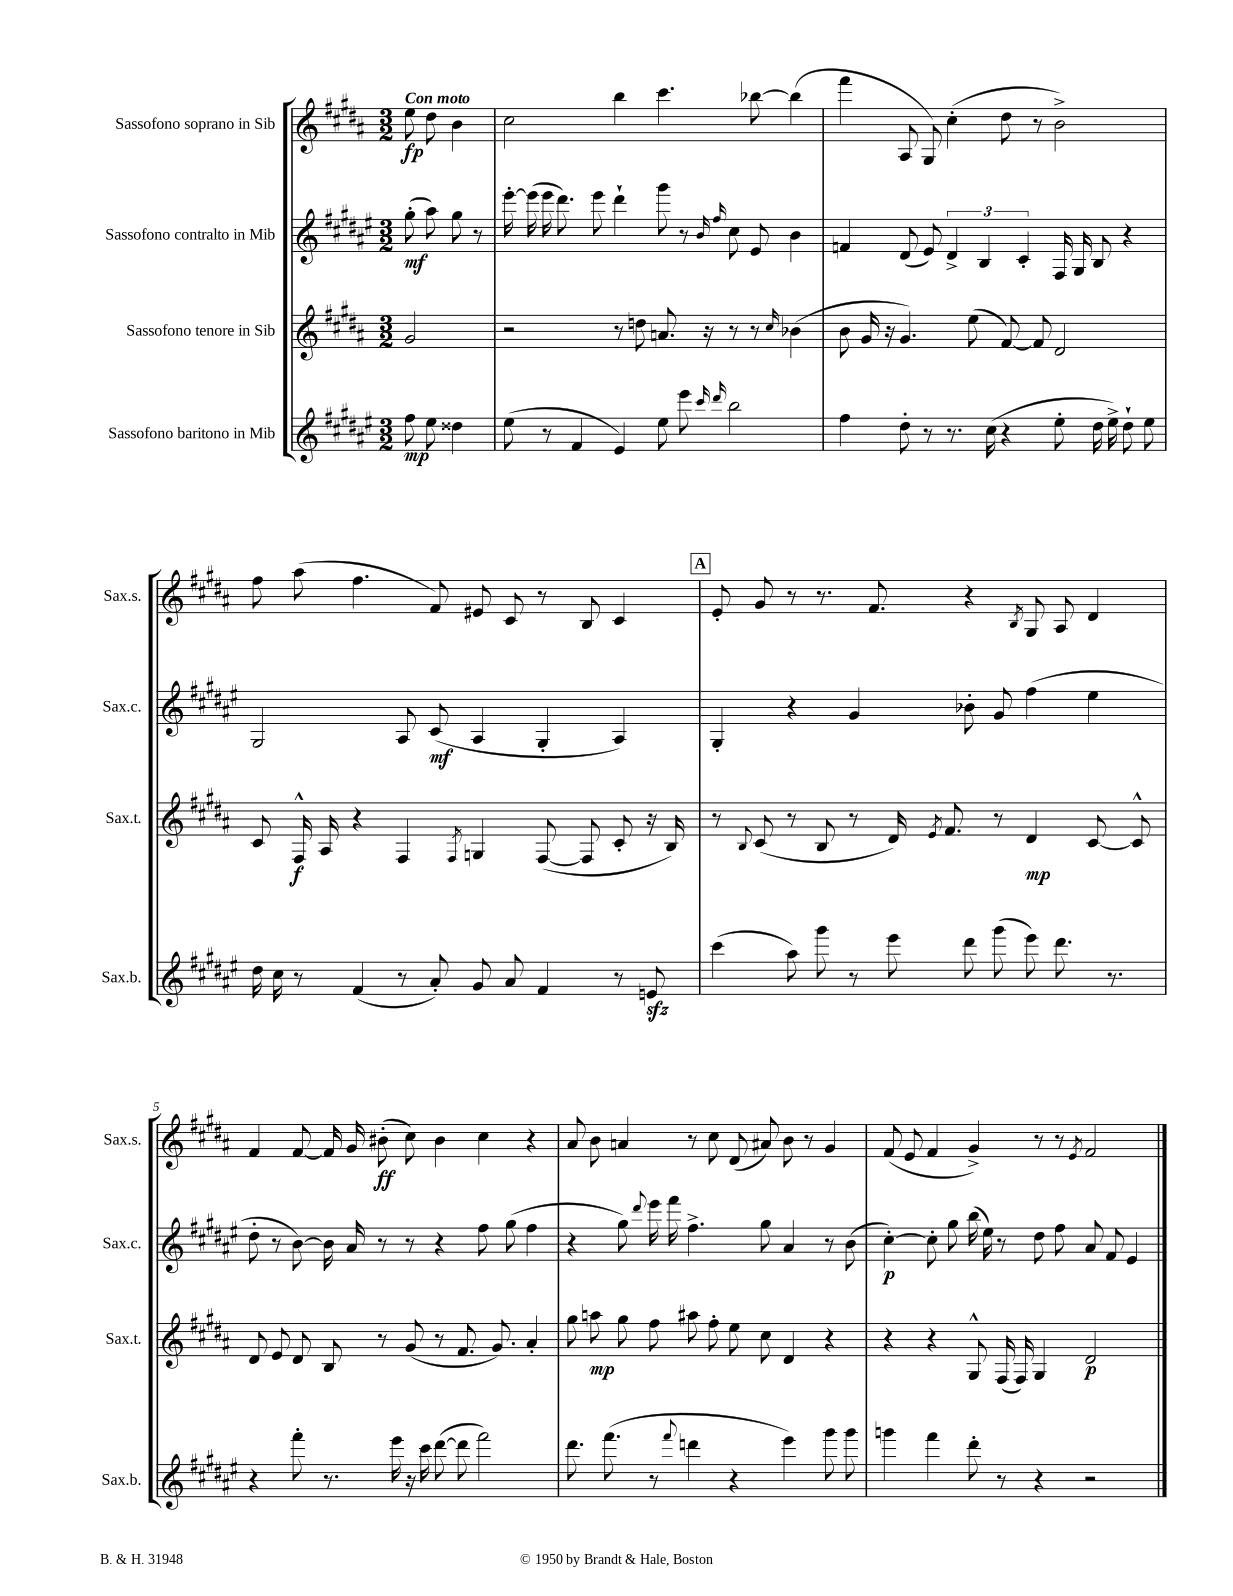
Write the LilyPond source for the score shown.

<<
\new StaffGroup <<
\new Staff = "s0" \with { instrumentName = "Sassofono soprano in Sib" shortInstrumentName = "Sax.s." } {
    \clef treble \key b \major \numericTimeSignature \time 3/2 \partial 2 \tempo "Con moto"
    \autoBeamOff e''8\fp dis''8 b'4 |
    cis''2 b''4 cis'''4. bes''8~ bes''4( |
    fis'''4 ais8 gis8) cis''4-.( dis''8 r8 b'2->) |
    fis''8 ais''8( fis''4. fis'8) eis'8 cis'8 r8 b8 cis'4 |
    \mark \markup { \box "A" } e'8-. gis'8 r8 r8. fis'8. r4 \acciaccatura { b8 } gis8 ais8 dis'4 |
    fis'4 fis'8~ fis'16 gis'16 bis'8-.\ff( cis''8) bis'4 cis''4 r4 |
    ais'8 b'8 a'4 r8 cis''8 dis'8( ais'8) b'8 r8 gis'4 |
    fis'8( e'8 fis'4 gis'4->) r8 r8 \acciaccatura { e'8 } fis'2 \bar "|." |
}
\new Staff = "s1" \with { instrumentName = "Sassofono contralto in Mib" shortInstrumentName = "Sax.c." } {
    \clef treble \key fis \major \numericTimeSignature \time 3/2 \partial 2
    \autoBeamOff gis''8-.\mf( ais''8) gis''8 r8 |
    eis'''16~-. eis'''16( eis'''16 dis'''8.) eis'''8 dis'''4-! gis'''8 r8 \grace { b'16 fis''16 } cis''8 eis'8 b'4 |
    f'4 dis'8( eis'8) \tuplet 3/2 { dis'4-> b4 cis'4-. } fis16 gis16 b8 r4 |
    gis2 ais8 cis'8\mf( ais4 gis4-. ais4) |
    \mark \markup { \box "A" } gis4-. r4 gis'4 bes'8-. gis'8 fis''4( eis''4 |
    dis''8-. r8 b'8~) b'16 ais'16 r8 r8 r4 fis''8 gis''8( fis''4 |
    r4 gis''8) \appoggiatura { dis'''8 } eis'''16 fis'''16 fis''4.-> gis''8 ais'4 r8 b'8( |
    cis''4~-.\p) cis''8-. gis''8 b''16( eis''16) r8 dis''8 fis''8 ais'8 fis'8 eis'4 \bar "|." |
}
\new Staff = "s2" \with { instrumentName = "Sassofono tenore in Sib" shortInstrumentName = "Sax.t." } {
    \clef treble \key b \major \numericTimeSignature \time 3/2 \partial 2
    \autoBeamOff gis'2 |
    r2 r8 d''8 a'8. r16 r8 r8 \grace { cis''16 } bes'4( |
    b'8 gis'16 r16 gis'4.) e''8( fis'8~) fis'8 dis'2 |
    cis'8 fis16-^\f ais16 r4 fis4 \acciaccatura { fis8 } g4 fis8~( fis8 cis'8-. r16 b16) |
    \mark \markup { \box "A" } r8 \appoggiatura { b8 } cis'8( r8 b8 r8 dis'16) \acciaccatura { e'8 } fis'8. r8 dis'4\mp cis'8~ cis'8-^ |
    dis'8 e'8 dis'8 b8 r8 gis'8( r8 fis'8. gis'8.) ais'4-. |
    gis''8 a''8\mp gis''8 fis''8 ais''8 fis''8-. e''8 cis''8 dis'4 r4 |
    r4 r4 gis8-^ fis16( fis16) gis4 dis'2\p \bar "|." |
}
\new Staff = "s3" \with { instrumentName = "Sassofono baritono in Mib" shortInstrumentName = "Sax.b." } {
    \clef treble \key fis \major \numericTimeSignature \time 3/2 \partial 2
    \autoBeamOff fis''8\mp eis''8 disis''4 |
    eis''8( r8 fis'4 eis'4) eis''8 eis'''8 \grace { cis'''16 dis'''16 } b''2 |
    fis''4 dis''8-. r8 r8. cis''16( r4 eis''8-. dis''16 eis''16->) dis''8-! eis''8 |
    dis''16 cis''16 r8 fis'4( r8 ais'8-.) gis'8 ais'8 fis'4 r8 e'8\sfz |
    \mark \markup { \box "A" } cis'''4( ais''8) gis'''8 r8 eis'''8 dis'''8 gis'''8( eis'''8) dis'''8. r8. |
    r4 fis'''8-. r8. eis'''16 r16 cis'''16 dis'''8~( dis'''8 fis'''2) |
    dis'''8. fis'''8.( r8 \appoggiatura { fis'''8 } d'''4 r4 eis'''4) gis'''8 gis'''8 |
    g'''4 fis'''4 dis'''8-. r8 r4 r2 \bar "|." |
}
>>
>>
\layout { \context { \Score \override BarNumber.break-visibility = ##(#f #t #t) barNumberVisibility = #(every-nth-bar-number-visible 5) } }
